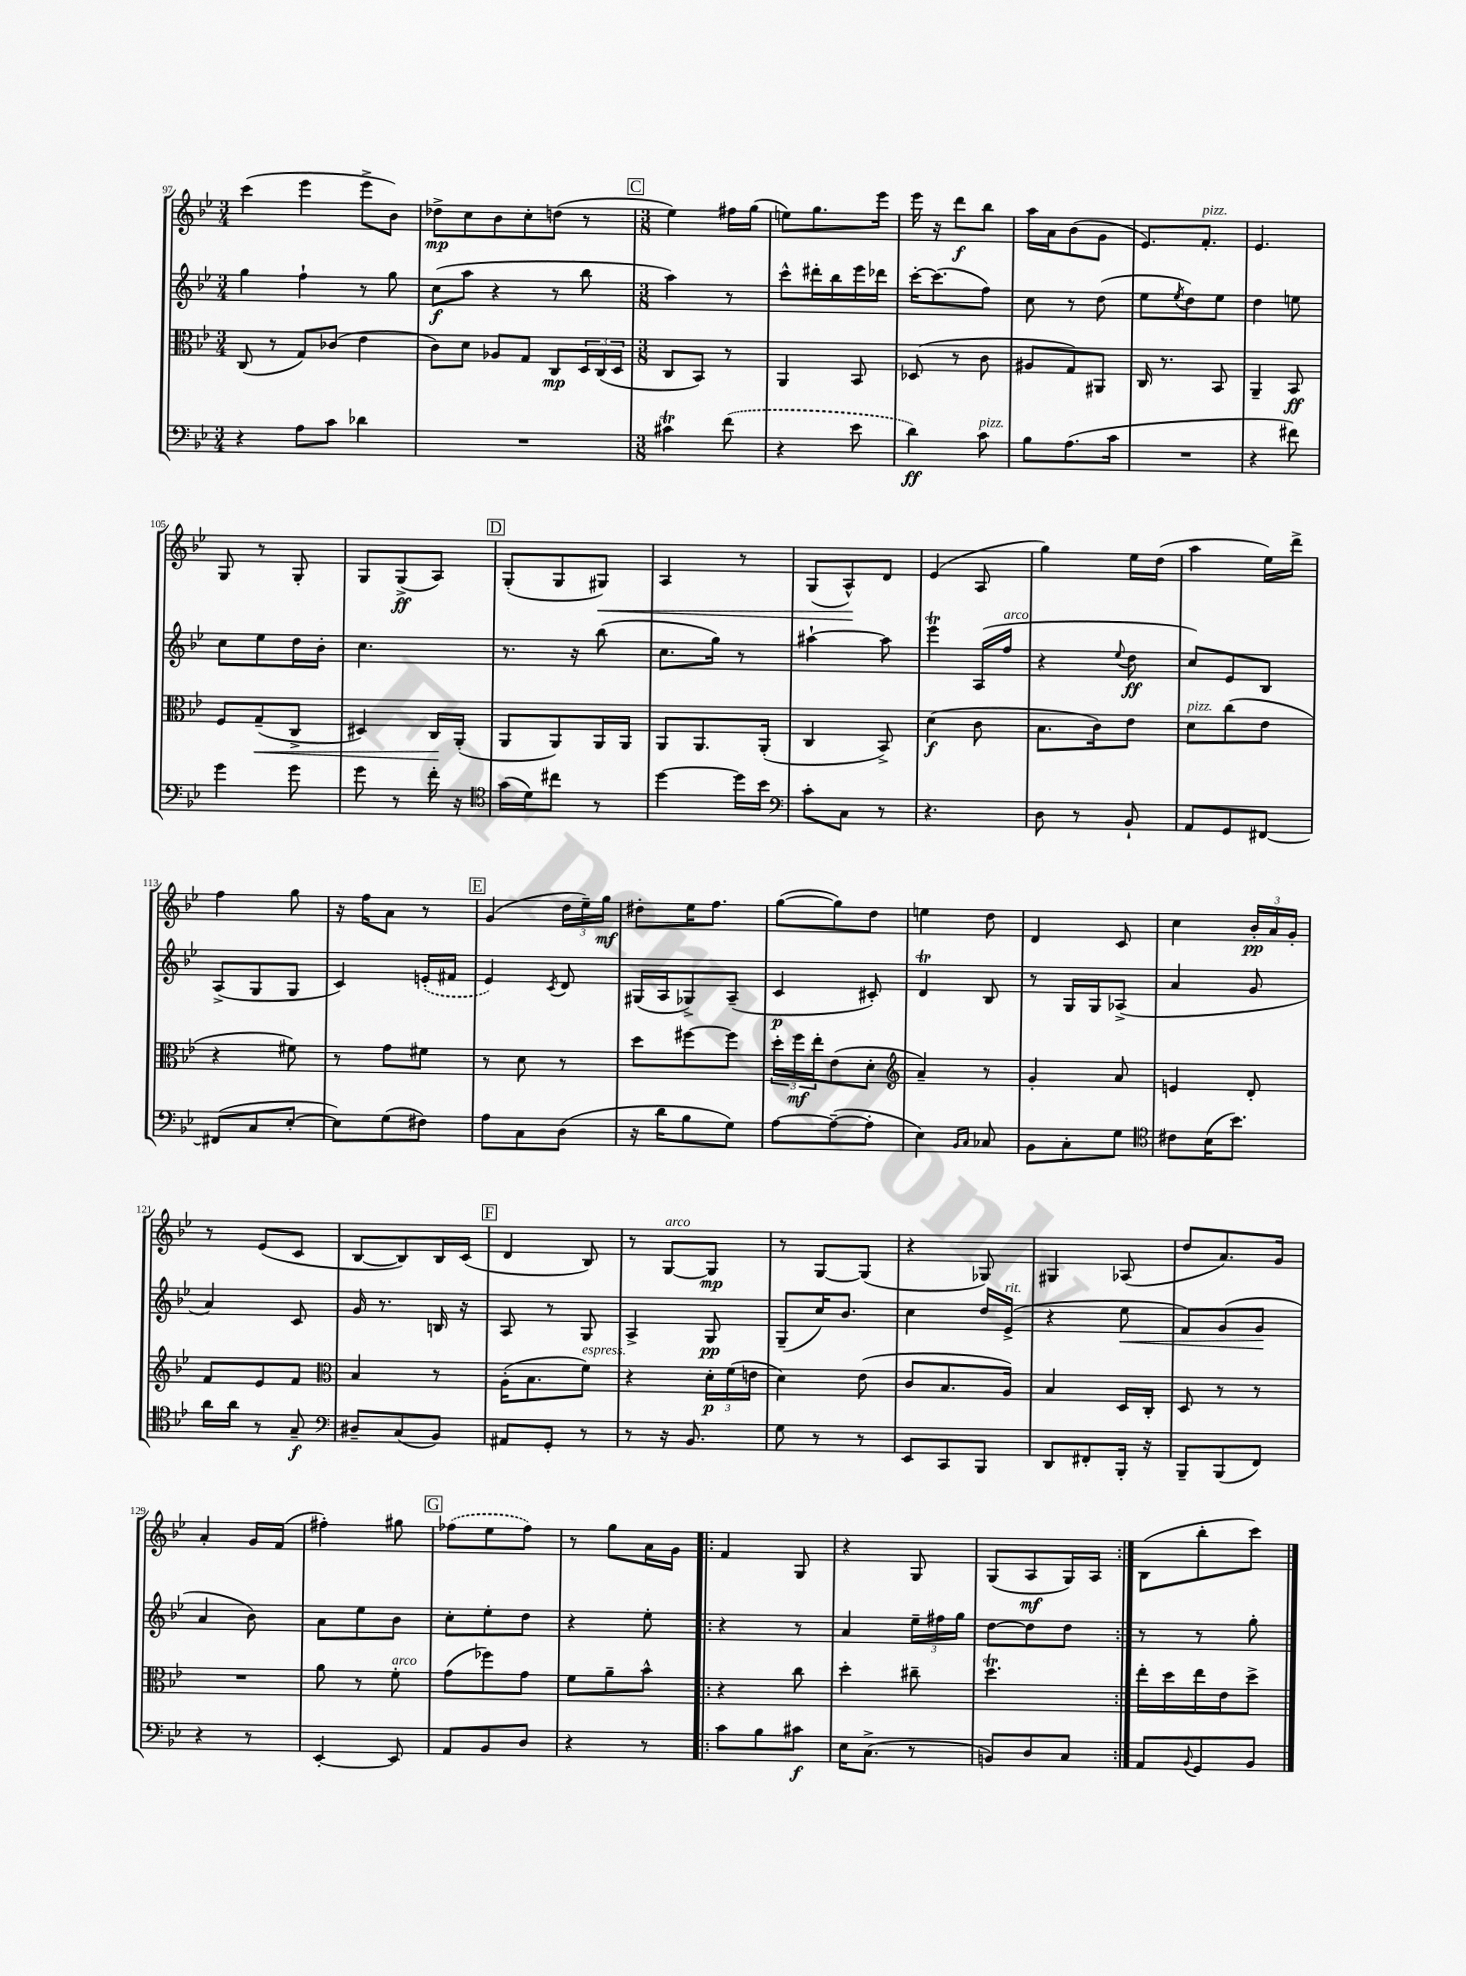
<<
\new StaffGroup <<
\new Staff = "s0" {
    \clef treble \key bes \major \numericTimeSignature \time 3/4
    c'''4( ees'''4 ees'''8-> bes'8) |
    des''8->\mp c''8 bes'8 c''8-. d''8( r8 |
    \mark \markup { \box "C" } \numericTimeSignature \time 3/8 ees''4) fis''16 g''16( |
    e''8) g''8. ees'''16 |
    ees'''16 r16 d'''8\f bes''8 |
    a''16 a'16 bes'8( g'8 |
    ees'8.) f'8.-.^\markup { \italic "pizz." } |
    ees'4. |
    g8 r8 g8-. |
    g8 g8->\ff( a8) |
    \mark \markup { \box "D" } g8-.( g8 gis8\<) |
    a4 r8 |
    g8( a8-^\!) d'8 |
    ees'4( a8 |
    g''4) ees''16 d''16( |
    a''4 ees''16) d'''16-> |
    f''4 g''8 |
    r16 f''16 a'8 r8 |
    \mark \markup { \box "E" } g'4( \tuplet 3/2 { d''16 ees''16--) g''16\mf } |
    dis''8-. ees''16 f''8. |
    g''8~( g''8) d''8 |
    e''4 d''8 |
    d'4 c'8 |
    c''4 \tuplet 3/2 { bes'16-.\pp a'16 g'16-. } |
    r8 ees'8( c'8 |
    bes8~ bes8) bes16 c'16( |
    \mark \markup { \box "F" } d'4 bes8) |
    r8 g8~^\markup { \italic "arco" } g8\mp |
    r8 g8~ g8( |
    r4 ges8) |
    gis4 aes8( |
    d''8 a'8.) g'16 |
    a'4-. g'16 f'16( |
    fis''4-.) gis''8 |
    \mark \markup { \box "G" } \once \slurDashed fes''8( ees''8 fes''8) |
    r8 g''8 a'16 g'16 |
    \repeat volta 2 { f'4 g8 |
    r4 g8 |
    g8( a8\mf g16) a16 | }
    bes8( bes''8-. c'''8) \bar "|." |
}
\new Staff = "s1" {
    \clef treble \key bes \major \numericTimeSignature \time 3/4
    g''4 f''4-! r8 g''8 |
    c''8\f( a''8 r4 r8 bes''8 |
    \mark \markup { \box "C" } \numericTimeSignature \time 3/8 a''4) r8 |
    c'''8-^ dis'''16-. bes''16 ees'''16 des'''16 |
    c'''16~-. c'''8.( f''8) |
    c''8 r8 d''8( |
    ees''8 \acciaccatura { ees''8 } d''8) ees''8 |
    d''4 e''8 |
    c''8 ees''8 d''16 bes'16-. |
    c''4. |
    \mark \markup { \box "D" } r8. r16 bes''8( |
    c''8. g''16) r8 |
    ais''4~-! ais''8 |
    ees'''4\trill a16( f''16^\markup { \italic "arco" } |
    r4 \appoggiatura { ees''8 } d''8\ff |
    c''8) ees'8 bes8 |
    a8->( g8 g8 |
    c'4) \once \slurDashed e'16-.( fis'16 |
    \mark \markup { \box "E" } ees'4) \acciaccatura { c'8 } d'8 |
    gis16( a16 ges8->) a8--( |
    c'4\p cis'8-.) |
    d'4\trill bes8 |
    r8 g16 g16 aes8->( |
    a'4 g'8 |
    a'4) c'8 |
    g'16 r8. b16 r16 |
    \mark \markup { \box "F" } a8 r8 g8 |
    a4-> g8\pp |
    g8--( c''16) bes'8. |
    c''4 d''16 ees'16->^\markup { \italic "rit." }( |
    r4 ees''8\< |
    f'8) g'8( g'8\! |
    a'4 bes'8) |
    a'8 ees''8 bes'8 |
    \mark \markup { \box "G" } c''8-. ees''8-. d''8 |
    r4 ees''8-. |
    \repeat volta 2 { r4 r8 |
    a'4 \tuplet 3/2 { ees''16-- fis''16 g''16 } |
    d''8~ d''8 d''8 | }
    r8 r8 g''8-. \bar "|." |
}
\new Staff = "s2" {
    \clef alto \key bes \major \numericTimeSignature \time 3/4
    c8( r8 g8) ces'8( ees'4 |
    c'8) d'8 aes8 g8 c8\mp \tuplet 3/2 { d16 c16( d16 } |
    \mark \markup { \box "C" } \numericTimeSignature \time 3/8 c8 bes,8) r8 |
    a,4 bes,8 |
    des8( r8 c'8 |
    ais8 g8) ais,8 |
    c16 r8. bes,8 |
    a,4-- bes,8\ff |
    f8 g8--\<( c8-> |
    dis4) c16\! a,16-.( |
    \mark \markup { \box "D" } a,8 a,8) a,16 a,16 |
    a,8 a,8. a,16-.( |
    c4 bes,8->) |
    d'4\f( c'8 |
    bes8. c'16) ees'8 |
    d'8^\markup { \italic "pizz." } c''8( ees'8 |
    r4 fis'8) |
    r8 g'8 fis'8 |
    \mark \markup { \box "E" } r8 d'8 r8 |
    d''8 fis''8~ fis''8 |
    \tuplet 3/2 { d''16-. f''16\mf ees''16-. } ees'8( d'8-. |
    \clef treble a'4--) r8 |
    g'4-. a'8 |
    e'4 d'8-. |
    f'8 ees'8 f'8 |
    \clef alto bes4 r8 |
    \mark \markup { \box "F" } a16-.( bes8. f'8^\markup { \italic "espress." }) |
    r4 \tuplet 3/2 { d'16-.\p f'16( e'16 } |
    d'4) ees'8( |
    c'8 bes8. a16) |
    bes4 d16 c16-. |
    d8 r8 r8 |
    R4. |
    a'8 r8 f'8-.^\markup { \italic "arco" } |
    \mark \markup { \box "G" } g'8( fes''8) g'8 |
    f'8 a'8-- bes'8-^ |
    \repeat volta 2 { r4 c''8 |
    d''4-. cis''8-- |
    d''4.\trill | }
    ees''16-. d''16 ees''16 ees'16 d''8-> \bar "|." |
}
\new Staff = "s3" {
    \clef bass \key bes \major \numericTimeSignature \time 3/4
    r4 a8 c'8 des'4 |
    R2. |
    \mark \markup { \box "C" } \numericTimeSignature \time 3/8 cis'4\trill \once \slurDashed f'8( |
    r4 ees'8 |
    d'4\ff) c'8^\markup { \italic "pizz." } |
    bes8 a8.( c'16 |
    R4. |
    r4 fis'8) |
    g'4 g'8 |
    g'8 r8 f'16-. r16 |
    \mark \markup { \box "D" } \clef tenor g'16( d'16) cis''8 r8 |
    d''4~ d''16 bes'16 |
    \clef bass c'8-. c8 r8 |
    r4. |
    d8 r8 bes,8-! |
    a,8 g,8 fis,8~ |
    fis,8( c8 ees8~-. |
    ees8) g8( fis8) |
    \mark \markup { \box "E" } a8 c8 d8( |
    r16 d'16 bes8 g8) |
    a8~ a8~--( a8-. |
    ees4) \grace { bes,16 c16 } ces8 |
    bes,8 c8-. g8 |
    \clef tenor cis'8 bes16( bes'8.) |
    a'16 a'16 r8 g8--\f |
    \clef bass dis8-- c8( bes,8) |
    \mark \markup { \box "F" } ais,8 g,8-. r8 |
    r8 r16 bes,8. |
    g8 r8 r8 |
    ees,8 c,8 bes,,8 |
    d,8 fis,8-. bes,,16-. r16 |
    bes,,8-- bes,,8( f,8) |
    r4 r8 |
    ees,4~-. ees,8 |
    \mark \markup { \box "G" } a,8 bes,8 d8 |
    r4 r8 |
    \repeat volta 2 { c'8 bes8 cis'8\f |
    ees16 c8.->( r8 |
    b,8) d8 c8 | }
    a,8 \appoggiatura { bes,8 } g,8 bes,8 \bar "|." |
}
>>
>>
\layout { \context { \Score currentBarNumber = #97 } }
